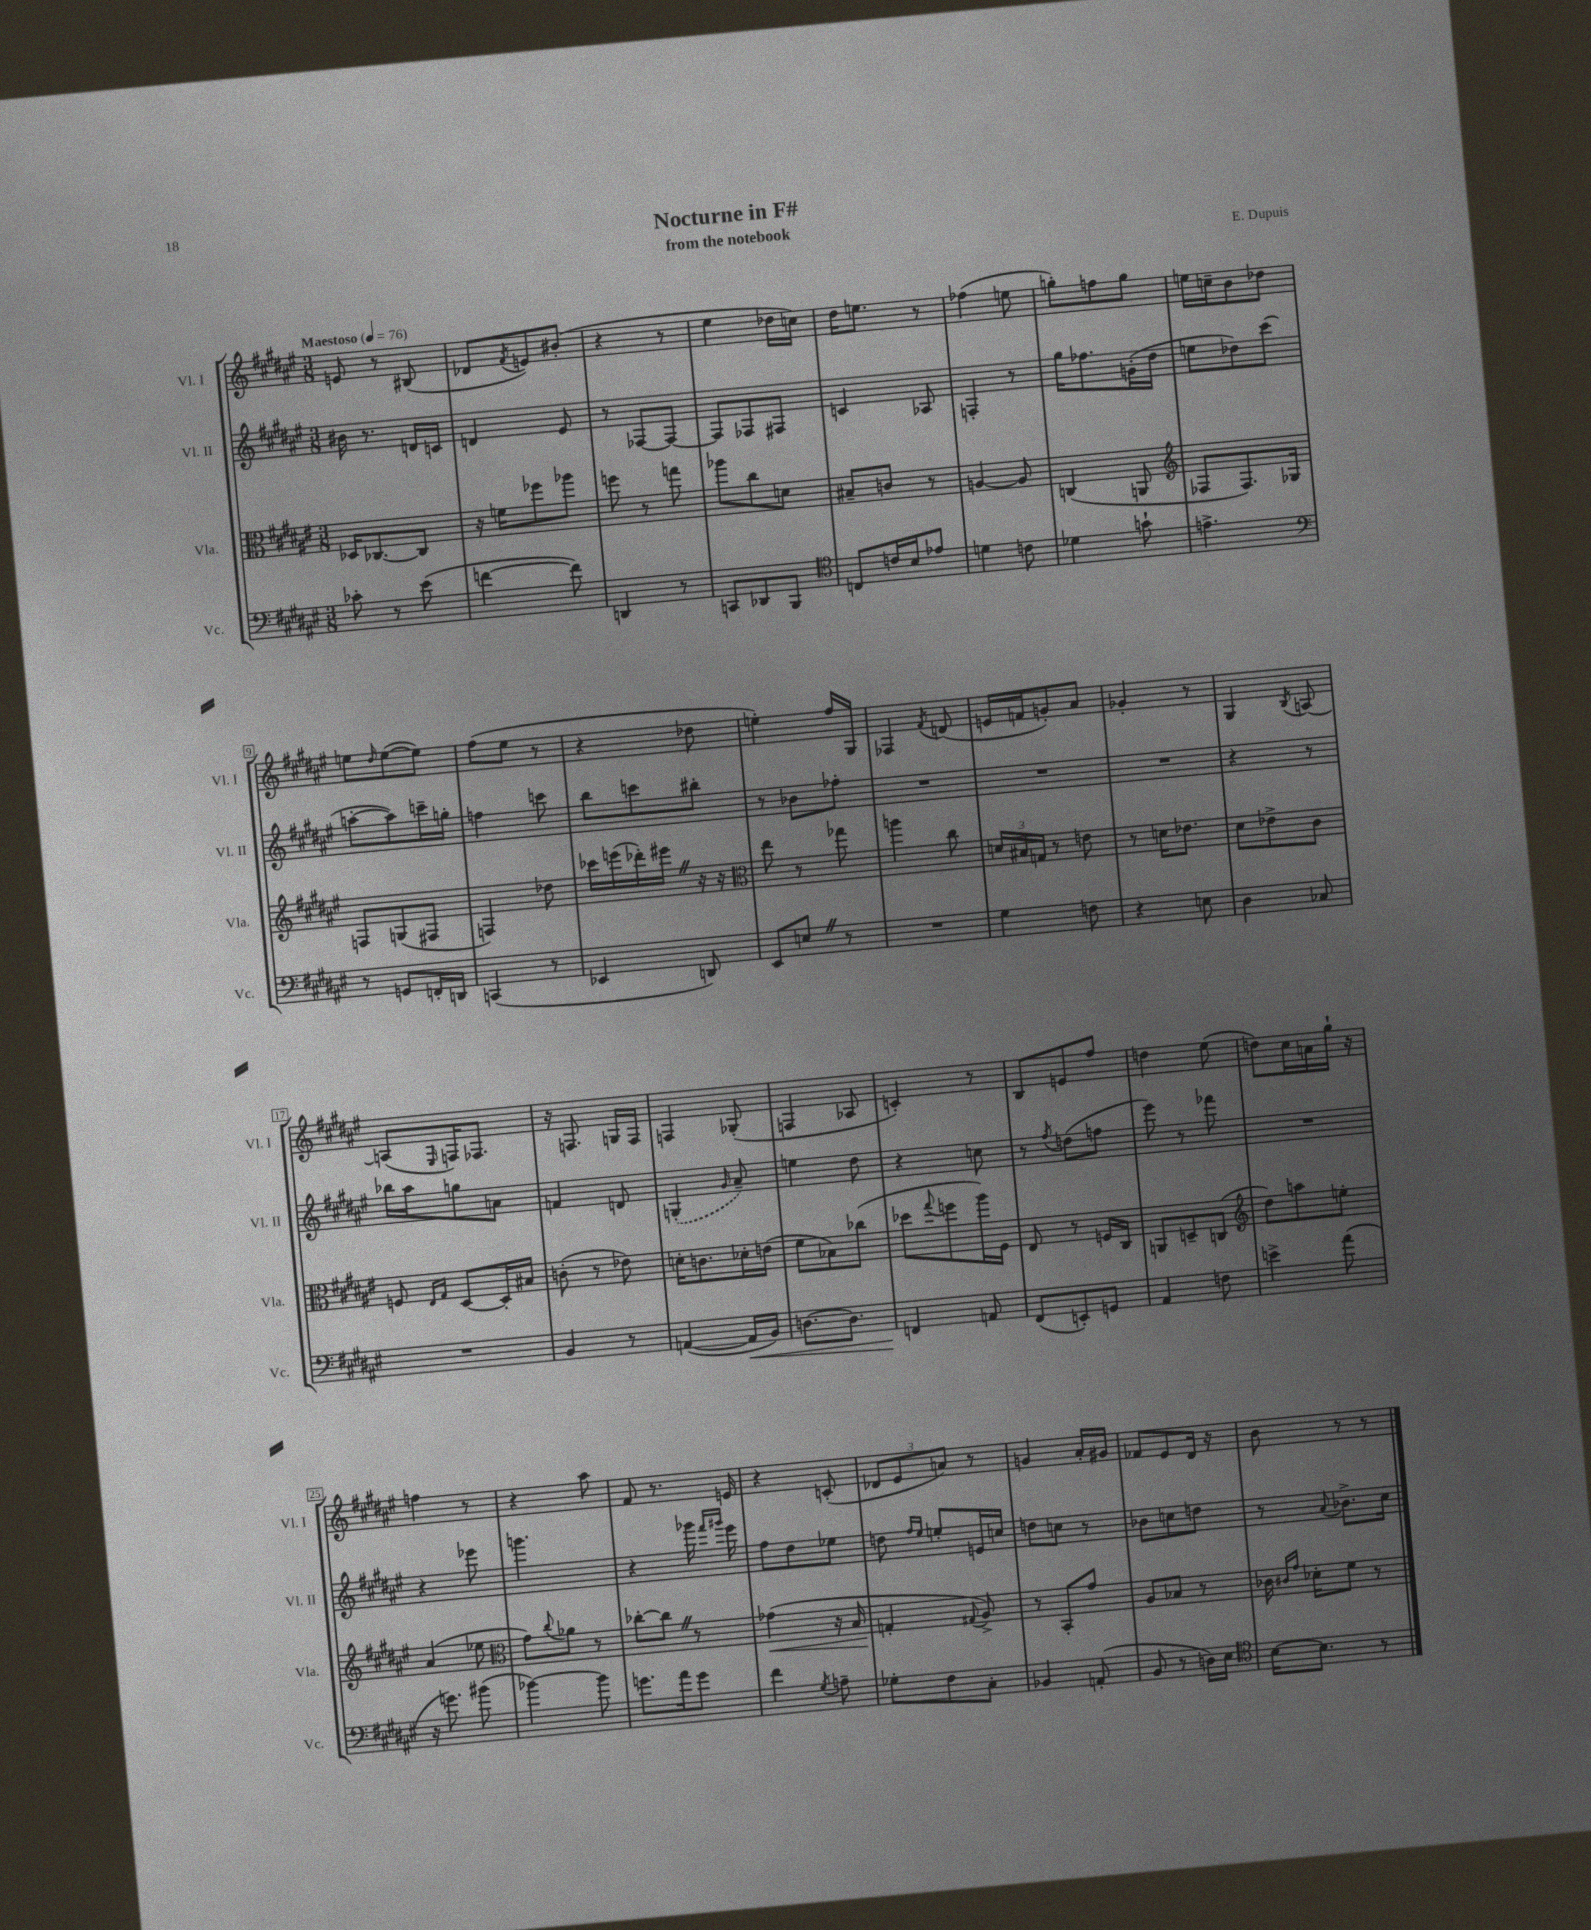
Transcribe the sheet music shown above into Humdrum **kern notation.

**kern	**dynam	**kern	**dynam	**kern	**kern
*part4	*part4	*part3	*part3	*part2	*part1
*staff4	*staff4	*staff3	*staff3	*staff2	*staff1
*I"Vc.	*	*I"Vla.	*	*I"Vl. II	*I"Vl. I
*I'Vc.	*	*I'Vla.	*	*I'Vl. II	*I'Vl. I
*clefF4	*	*clefC3	*	*clefG2	*clefG2
*k[f#c#g#d#a#e#]	*	*k[f#c#g#d#a#e#]	*	*k[f#c#g#d#a#e#]	*k[f#c#g#d#a#e#]
*M3/8	*	*M3/8	*	*M3/8	*M3/8
*MM76	*	*MM76	*	*MM76	*MM76
=1	=1	=1	=1	=1	=1
!	!	!	!	!	!LO:TX:a:B:t=Maestoso
8c-X'\	.	16D-X/KL	.	16b#X\	8en/
.	.	[8.C-X/	.	8.r	.
8r	.	.	.	.	8r
(8e#\	.	8C-/J]	.	16dn/LL	(8B#X/
.	.	.	.	16cn/JJ	.
=2	=2	=2	=2	=2	=2
[4fn\	.	16r	.	4dn/	8d-X/L
.	.	16fn\KL	.	.	.
.	.	.	.	.	8qf#/
.	.	8ff-X\	.	.	8en/)
8f\])	.	8aa-X\J	.	8e#/	(8b#X'/J
=3	=3	=3	=3	=3	=3
4DDn/	.	8ffn\	.	8r	4r
.	.	8r	.	[8F-X/L	.
8r	.	8ggn\	.	8F-/J_	8r
=4	=4	=4	=4	=4	=4
8CCn/L	.	8aa-X\L	.	8F-/L]	4ee#\
8DD-X/	.	8cc#\	.	8F-X/	.
8BBB/J	.	8dn\J	.	8F#X/J	16dd-X\LL
.	.	.	.	.	16ccn\JJ)
=5	=5	=5	=5	=5	=5
*clefC4	*	*	*	*	*
8Cn/L	.	8B#X~/L	.	4cn/	16dd#\KL
.	.	.	.	.	8.een\J
16cn/L	.	8cn/J	.	.	.
16B/J	.	.	.	.	.
8e-X/J	.	8r	.	8A-X/	8r
=6	=6	=6	=6	=6	=6
4dn\	.	[4An/	.	4Fn'/	(4ff-X\
8cn\	.	8A/]	.	8r	8een\
=7	=7	=7	=7	=7	=7
4d-X\	.	(4Cn/	.	16gg#\KL	8ggn'\L)
.	.	.	.	8.ff-X\	.
.	.	.	.	.	8ffn\
8gn`\	.	8AAn/	.	(16gn'\L	8gg\J
.	.	.	.	16dd#\JJ	.
=8	=8	=8	=8	=8	=8
*	*	*clefG2	*	*	*
4.en^\	.	8F-X/L	.	8een\L	16een\LL
.	.	.	.	.	16ccn~\J
.	.	8.F-/)	.	8dd-X\)	8b\
.	.	.	.	(8ccc#\J	8dd-X\J
.	.	16G-X/Jk	.	.	.
!!LO:LB:g=z
=9	=9	=9	=9	=9	=9
*clefF4	*	*	*	*	*
8r	.	8Fn/L	.	[8aan'\L	8een\L
.	.	.	.	.	16qqdd#/
8GGn/L	.	(8Gn/	.	8aa\])	([8ee\
16FFn'/L	.	8F#X/J	.	16cccn~\L	8ee\J])
16DDn/JJ	.	.	.	16ggn'\JJ	.
=10	=10	=10	=10	=10	=10
(4CCn/	.	4Fn/)	.	4ffn\	(8ff#\L
.	.	.	.	.	8ee#\J
8r	.	8dd-X\	.	8cccn\	8r
=11	=11	=11	=11	=11	=11
4EE-X/	.	16ccc-X\LL	.	8bb\L	4r
.	.	(16eeen\	.	.	.
.	.	16ddd-X'\)	.	8cccn\	.
.	.	16eee#XZ\JJ	.	.	.
8DDn/)	.	16r	.	8bb#X'\J	8dd-X\
.	.	16r	.	.	.
=12	=12	=12	=12	=12	=12
*	*	*clefC3	*	*	*
8EE#/L	.	8ee#\	.	8r	4een'\)
8EnZ/J	.	8r	.	8b-X\L	.
8r	.	8gg-X\	.	8ff-X'\J	16ff#/LL
.	.	.	.	.	16G#/JJ
=13	=13	=13	=13	=13	=13
4.r	.	4aan\	.	4.r	4F-X/
.	.	.	.	.	8qf#/
.	.	8cc#\	.	.	(8dn/
=14	=14	=14	=14	=14	=14
4G#\	.	24dn/LL	.	4.r	16en/LL
.	.	24B#X/	.	.	.
.	.	.	.	.	16fn/J
.	.	24Gn/JJ	.	.	.
.	.	8r	.	.	8gn'/)
8Fn\	.	8en\	.	.	8a#/J
=15	=15	=15	=15	=15	=15
4r	.	8r	.	4.r	4g-X'/
.	.	16dn\KL	.	.	.
.	.	8.e-X\J	.	.	.
8En\	.	.	.	.	8r
=16	=16	=16	=16	=16	=16
4D#\	.	8d#\L	.	4r	4G#/
.	.	8e-X^\	.	.	.
.	.	.	.	.	8qB/
8C-X/	.	8c#\J	.	8r	[8An/
!!LO:LB:g=z
=17	=17	=17	=17	=17	=17
4.r	.	8Fn/	.	16bb-X\LL	(8An/L]
.	.	.	.	16aa#\J	.
.	.	16qqE#/LL	.	.	.
.	.	16qqG#/JJ	.	.	16qqE#/
.	.	[8D#/L	.	8ggn\	16Fn/K)
.	.	.	.	.	8.F-X/J
.	.	16D#'/L]	.	8an\J	.
.	.	16B#X/JJ	.	.	.
=18	=18	=18	=18	=18	=18
4BB/	.	(8cn'\	.	4fn/	16r
.	.	.	.	.	8.Fn/
.	.	8r	.	.	.
8r	.	8e-X\)	.	8dn/	16Gn/LL
.	.	.	.	.	16F/JJ
=19	=19	=19	=19	=19	=19
([4AAn/	.	16dn'\KL	.	(4Gn'/	4Fn/
.	.	8.cn\	.	.	.
.	.	.	.	16qqg#/	.
!	!LO:HP:b	!	!	!	!
16AA/LL]	<	16d-X'\L	.	8a#~/)	(8G-X'/
16BB/JJ)	.	(16en\JJ	.	.	.
=20	=20	=20	=20	=20	=20
[8.Dn\L	.	8f#\L	.	4een\	4Fn/
.	.	8B-X\)	.	.	.
8.D\J]	.	.	.	.	.
.	.	(8cc-X\J	.	8dd#\	8A-X/
=21	=21	=21	=21	=21	=21
4FFn/	.	8dd-X\L	.	4r	4cn'/)
.	.	8qqgg#/	.	.	.
.	.	8ffn\	.	.	.
8AAn/	[	16aa#\L)	.	8ccn\	8r
.	.	16F#\JJ	.	.	.
=22	=22	=22	=22	=22	=22
(8FF#/L	.	8E#/	.	8r	8B/L
.	.	.	.	8qff#/	.
8EEn'/)	.	8r	.	(8ddn\L	8en/
8GGn/J	.	16Fn/LL	.	8ffn\J	8ff#/J
.	.	16C#/JJ	.	.	.
=23	=23	=23	=23	=23	=23
4AA#/	.	8AAn/L	.	8eee#\)	4ddn\
.	.	8Dn~/	.	8r	.
8Fn\	.	(8Cn/J	.	8fff-X\	(8ee#\
=24	=24	=24	=24	=24	=24
*	*	*clefG2	*	*	*
4en^\	.	8dd#\L)	.	4.r	8ddn\L)
.	.	8aan\	.	.	16cc#\L
.	.	.	.	.	16an\
(8a#\	.	8een'\J	.	.	16gg#`\JJ
.	.	.	.	.	16r
!!LO:LB:g=z
=25	=25	=25	=25	=25	=25
16r	.	(4a#/	.	4r	4ffn\
8.gn\)	.	.	.	.	.
(8b#X\	.	8ee-X\	.	8eee-X\	8r
=26	=26	=26	=26	=26	=26
*	*	*clefC3	*	*	*
[4b-X\)	.	8g#\L)	.	4.gggn\	4r
.	.	8qqcc#/	.	.	.
.	.	8a-X\J	.	.	.
8b-\]	.	8r	.	.	8aa#\
=27	=27	=27	=27	=27	=27
8.gn\L	.	[8cc-X'\L	.	4r	8f#/
.	.	8cc-Z\J]	.	.	8.r
16a#\k	.	.	.	.	.
8g\J	.	8r	.	16ggg-X\	.
.	.	.	.	16qqfff#/LL	.
.	.	.	.	16qqggg#X/JJ	.
.	.	.	.	16eee#\	16en/
=28	=28	=28	=28	=28	=28
!	!	!	!LO:HP:b	!	!
4f#\	.	(4g-X\	<	8ff#\L	4r
.	.	.	.	8dd#\	.
8qG#/	.	.	.	.	.
8An~\	.	16r	.	8ee-X\J	(8cn'/
.	.	16B/	.	.	.
=29	=29	=29	=29	=29	=29
8G-X'\L	.	4Gn'/	.	8ddn\	12d-X/L
.	.	.	.	.	12e#/
.	.	.	.	16qqff#/LL	.
.	.	.	.	16qqee#/JJ	.
8F#\	.	.	.	8een'/L	.
.	.	.	.	.	12an/J)
.	.	8qqG#X/	.	.	.
8C#'\J	.	8A#^/)	[	16en/L	8r
.	.	.	.	16ccn/JJ	.
=30	=30	=30	=30	=30	=30
4BB-X/	.	8r	.	8ddn\L	4gn/
.	.	8BB'/L	.	8ccn\J	.
(8AAn'/	.	8g#/J	.	8r	16a#'/LL
.	.	.	.	.	16g#X/JJ
=31	=31	=31	=31	=31	=31
8BB/	.	8A#/L	.	8b-X\L	8f-X/L
8r	.	8B-X/J	.	8ccn\	8e#/
16Dn\LL)	.	8r	.	8ddn\J	16d#/Jk
16E#\JJ	.	.	.	.	16r
=32	=32	=32	=32	=32	=32
*clefC4	*	*	*	*	*
[16B\KL	.	16c-X\	.	8r	8b\
.	.	16qqc#X/LL	.	.	.
.	.	16qqg#/JJ	.	.	.
8.B\J]	.	16d-X'\KL	.	.	.
.	.	.	.	8qqa#/	.
.	.	8f#\J	.	8.b-X^\L	8r
8r	.	8r	.	.	8r
.	.	.	.	16cc#\Jk	.
==	==	==	==	==	==
*-	*-	*-	*-	*-	*-
